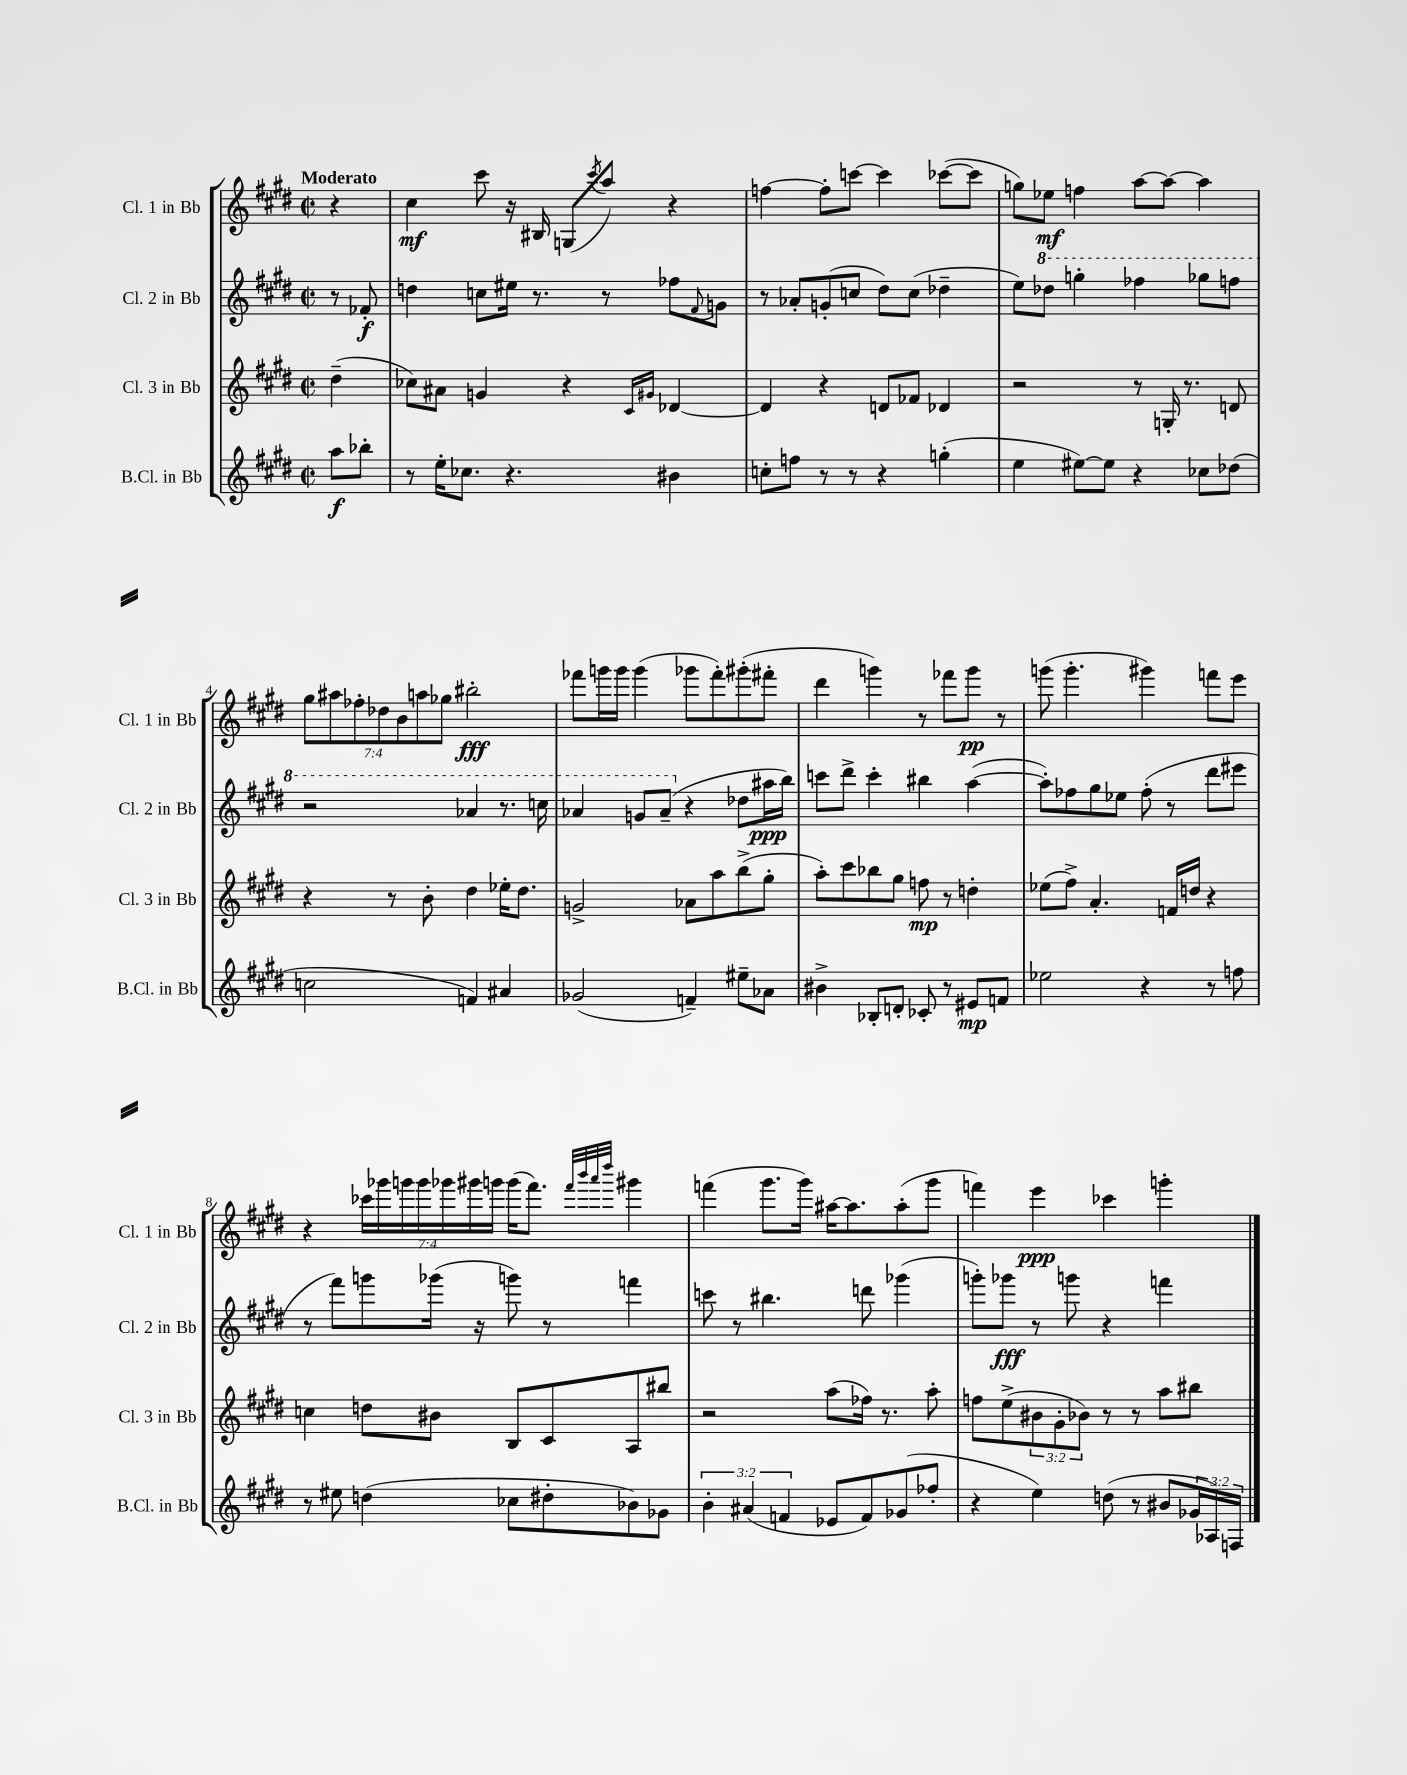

**kern	**kern	**kern	**kern
*staff4	*staff3	*staff2	*staff1
*clefG2	*clefG2	*clefG2	*clefG2
*k[f#c#g#d#]	*k[f#c#g#d#]	*k[f#c#g#d#]	*k[f#c#g#d#]
*M2/2	*M2/2	*M2/2	*M2/2
*met(c|)	*met(c|)	*met(c|)	*met(c|)
8aa	(4dd#~	8r	4r
8bb-'	.	8f-'	.
=	=	=	=
8r	8cc-)	4dd	4cc#
16ee'	8a#	.	.
8.cc-	.	.	.
.	4g	8cc	8ccc#
4.r	.	16ee#	16r
.	.	8.r	16B#
.	4r	.	(8G
.	.	.	8qccc#
.	.	8r	8aa)
.	16qqc#	.	.
.	16qqg#	.	.
4b#	[4d-	8ff-	4r
.	.	8qqf#	.
.	.	8g	.
=	=	=	=
8cc'	4d-]	8r	[4ff
8ff	.	8a-'	.
8r	4r	(8g'	8ff']
8r	.	8cc	[8ccc
4r	8d	8dd#)	4ccc]
.	8f-	(8cc	.
(4gg'	4d-	4dd-~	([8ccc-
.	.	.	8ccc-]
=	=	=	=
4ee	2r	8ee)	8gg)
.	.	8ddd-	8ee-
[8ee#)	.	4ggg'	4ff
8ee#]	.	.	.
4r	8r	4fff-	[8aa
.	16G'	.	8aa_
.	8.r	.	.
8cc-	.	8ggg-	4aa]
(8dd-	8d	8fff	.
=	=	=	=
2cc	4r	2r	14gg#
.	.	.	14aa#
.	.	.	14ff-'
.	.	.	14dd-
.	8r	.	.
.	.	.	14b
.	.	.	14aa
.	8b'	.	.
.	.	.	14gg-
4f)	4dd#	4aa-	2bb#'
4a#	16ee-'	8.r	.
.	8.dd#	.	.
.	.	16ccc	.
=	=	=	=
(2g-	2g^	4aa-	8fff-
.	.	.	16ggg
.	.	.	16ggg
.	.	8gg	(4ggg
.	.	(8aa-~	.
4f~)	8a-	4r	8ggg-
.	8aa	.	8fff-')
8ee#~	(8bb^	8dd-	(8ggg#'
8a-	8gg#'	16aa#	8fff#'
.	.	16bb)	.
=	=	=	=
4b#^	8aa')	8ccc	4ddd#
.	8ccc#	8ddd#^	.
8B-'	8bb-	4ccc'	4ggg)
8d'	8gg#	.	.
8c-'	8ff	4bb#	8r
8r	8r	.	8fff-
8e#	4dd'	([4aa	8ggg
8f	.	.	8r
=	=	=	=
2ee-	(8ee-	8aa'])	(8ggg
.	8ff#^)	8ff-	4.ggg'
.	4.a'	8gg#	.
.	.	8ee-	.
4r	.	(8ff-'	4ggg#)
.	16f	8r	.
.	16dd	.	.
8r	4r	8ddd#	8fff
8ff	.	8eee#	8eee
=	=	=	=
8r	4cc	8r	4r
8ee#	.	8fff#)	.
(4dd	8dd	8ggg	28ccc-
.	.	.	28ggg-
.	.	.	28ggg
.	.	.	28ggg
.	8b#	(16ggg-	.
.	.	.	28ggg-
.	.	.	28ggg#
.	.	16r	.
.	.	.	28ggg
8cc-	8B	8ggg)	(16ggg
.	.	.	8.fff#)
8dd#'	8c#	8r	.
.	.	.	32qqfff#
.	.	.	32qqbbb
.	.	.	32qqaaa
.	.	.	32qqdddd#
8b-)	8A	4fff	4ggg#
8g-	8bb#	.	.
=	=	=	=
6b'	2r	8ccc	(4fff
.	.	8r	.
(6a#	.	.	.
.	.	4.bb#	8.ggg#
6f	.	.	.
.	.	.	16ggg#)
8e-	(8aa	.	[16aa#
.	.	.	8.aa#]
8f)	16ff-)	8ddd	.
.	8.r	.	.
(8g-	.	(4ggg-	(8aa#'
8ff-'	8aa'	.	8ggg#
=	=	=	=
4r	8ff	8ggg')	4fff)
.	(8ee^	8ggg-	.
4ee)	12b#	8r	4eee
.	12g#'	.	.
.	.	8ggg	.
.	12b-)	.	.
(8dd	8r	4r	4ccc-
8r	8r	.	.
8b#	8aa	4fff	4ggg'
24g-	8bb#	.	.
24A-)	.	.	.
24F	.	.	.
==	==	==	==
*-	*-	*-	*-
